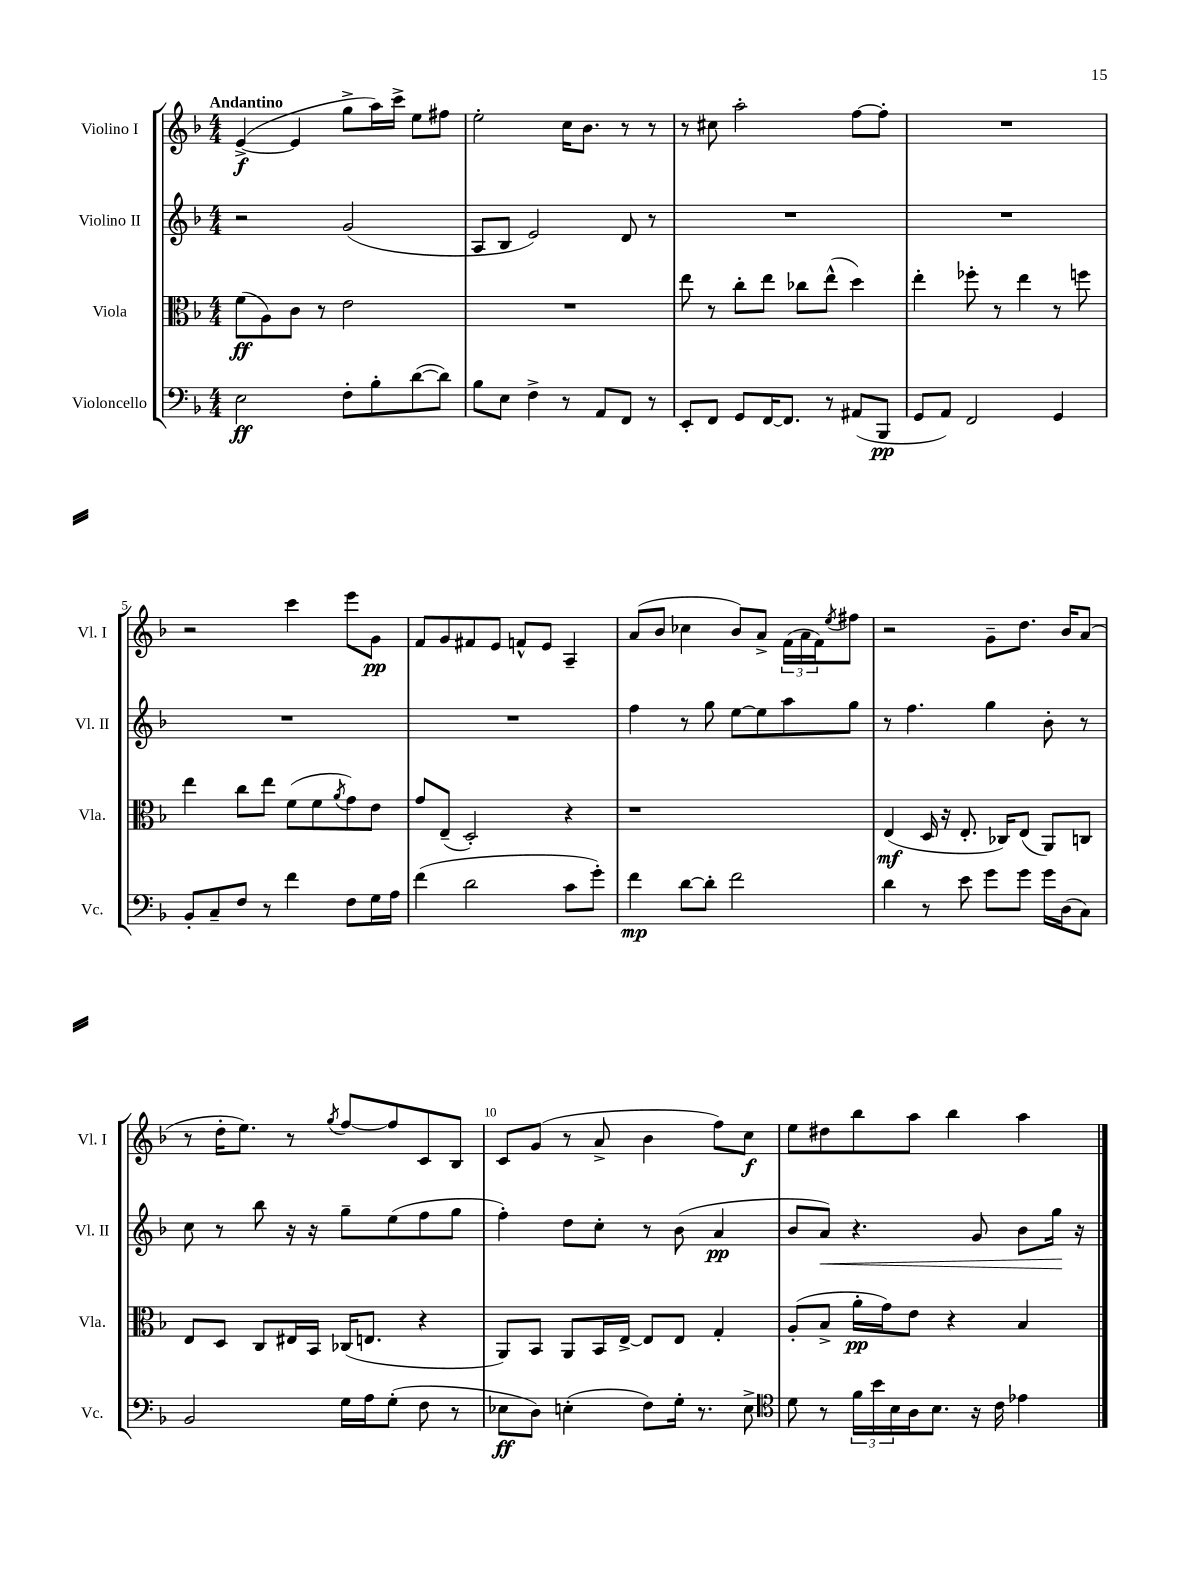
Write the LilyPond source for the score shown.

<<
\new StaffGroup <<
\new Staff = "s0" \with { instrumentName = "Violino I" shortInstrumentName = "Vl. I" } {
    \clef treble \key f \major \numericTimeSignature \time 4/4 \tempo "Andantino"
    e'4~->\f( e'4 g''8-> a''16) c'''16-> e''8 fis''8 |
    e''2-. c''16 bes'8. r8 r8 |
    r8 cis''8 a''2-. f''8~ f''8-. |
    R1 |
    r2 c'''4 e'''8 g'8\pp |
    f'8 g'8 fis'8 e'8 f'8-^ e'8 a4-- |
    a'8( bes'8 ces''4 bes'8) a'8-> \tuplet 3/2 { f'16( a'16 f'16) } \acciaccatura { e''8 } fis''8 |
    r2 g'8-- d''8. bes'16 a'8( |
    r8 d''16-. e''8.) r8 \acciaccatura { g''8 } f''8~ f''8 c'8 bes8 |
    c'8 g'8( r8 a'8-> bes'4 f''8) c''8\f |
    e''8 dis''8 bes''8 a''8 bes''4 a''4 \bar "|." |
}
\new Staff = "s1" \with { instrumentName = "Violino II" shortInstrumentName = "Vl. II" } {
    \clef treble \key f \major \numericTimeSignature \time 4/4
    r2 g'2( |
    a8 bes8 e'2) d'8 r8 |
    R1 |
    R1 |
    R1 |
    R1 |
    f''4 r8 g''8 e''8~ e''8 a''8 g''8 |
    r8 f''4. g''4 bes'8-. r8 |
    c''8 r8 bes''8 r16 r16 g''8-- e''8( f''8 g''8 |
    f''4-.) d''8 c''8-. r8 bes'8( a'4\pp |
    bes'8 a'8\<) r4. g'8 bes'8 g''16\! r16 \bar "|." |
}
\new Staff = "s2" \with { instrumentName = "Viola" shortInstrumentName = "Vla." } {
    \clef alto \key f \major \numericTimeSignature \time 4/4
    f'8\ff( a8) c'8 r8 e'2 |
    R1 |
    e''8 r8 c''8-. e''8 ces''8 e''8-^( d''4) |
    e''4-. fes''8-. r8 e''4 r8 f''8 |
    e''4 c''8 e''8 f'8( f'8 \acciaccatura { a'8 } g'8) e'8 |
    g'8 e8--( d2-.) r4 |
    r1 |
    e4\mf( d16 r16 e8.-. ces16) e8( a,8) c8 |
    e8 d8 c8 eis16 bes,16 ces16( e8. r4 |
    a,8) bes,8 a,8 bes,16 e16~-> e8 e8 g4-. |
    a8-.( bes8-> a'16-.\pp g'16) e'8 r4 bes4 \bar "|." |
}
\new Staff = "s3" \with { instrumentName = "Violoncello" shortInstrumentName = "Vc." } {
    \clef bass \key f \major \numericTimeSignature \time 4/4
    e2\ff f8-. bes8-. d'8~( d'8) |
    bes8 e8 f4-> r8 a,8 f,8 r8 |
    e,8-. f,8 g,8 f,16~ f,8. r8 ais,8( bes,,8\pp |
    g,8 a,8) f,2 g,4 |
    bes,8-. c8-- f8 r8 f'4 f8 g16 a16 |
    f'4( d'2 c'8 g'8-.) |
    f'4\mp d'8~ d'8-. f'2 |
    d'4 r8 e'8 g'8 g'8 g'16 d16( c8) |
    bes,2 g16 a16 g8-.( f8 r8 |
    ees8\ff d8) e4-.( f8) g16-. r8. e8-> |
    \clef tenor d'8 r8 \tuplet 3/2 { f'16 bes'16 bes16 } a16 bes8. r16 c'16 ees'4 \bar "|." |
}
>>
>>
\layout { \context { \Score \override BarNumber.break-visibility = ##(#f #t #t) barNumberVisibility = #(every-nth-bar-number-visible 5) } }
